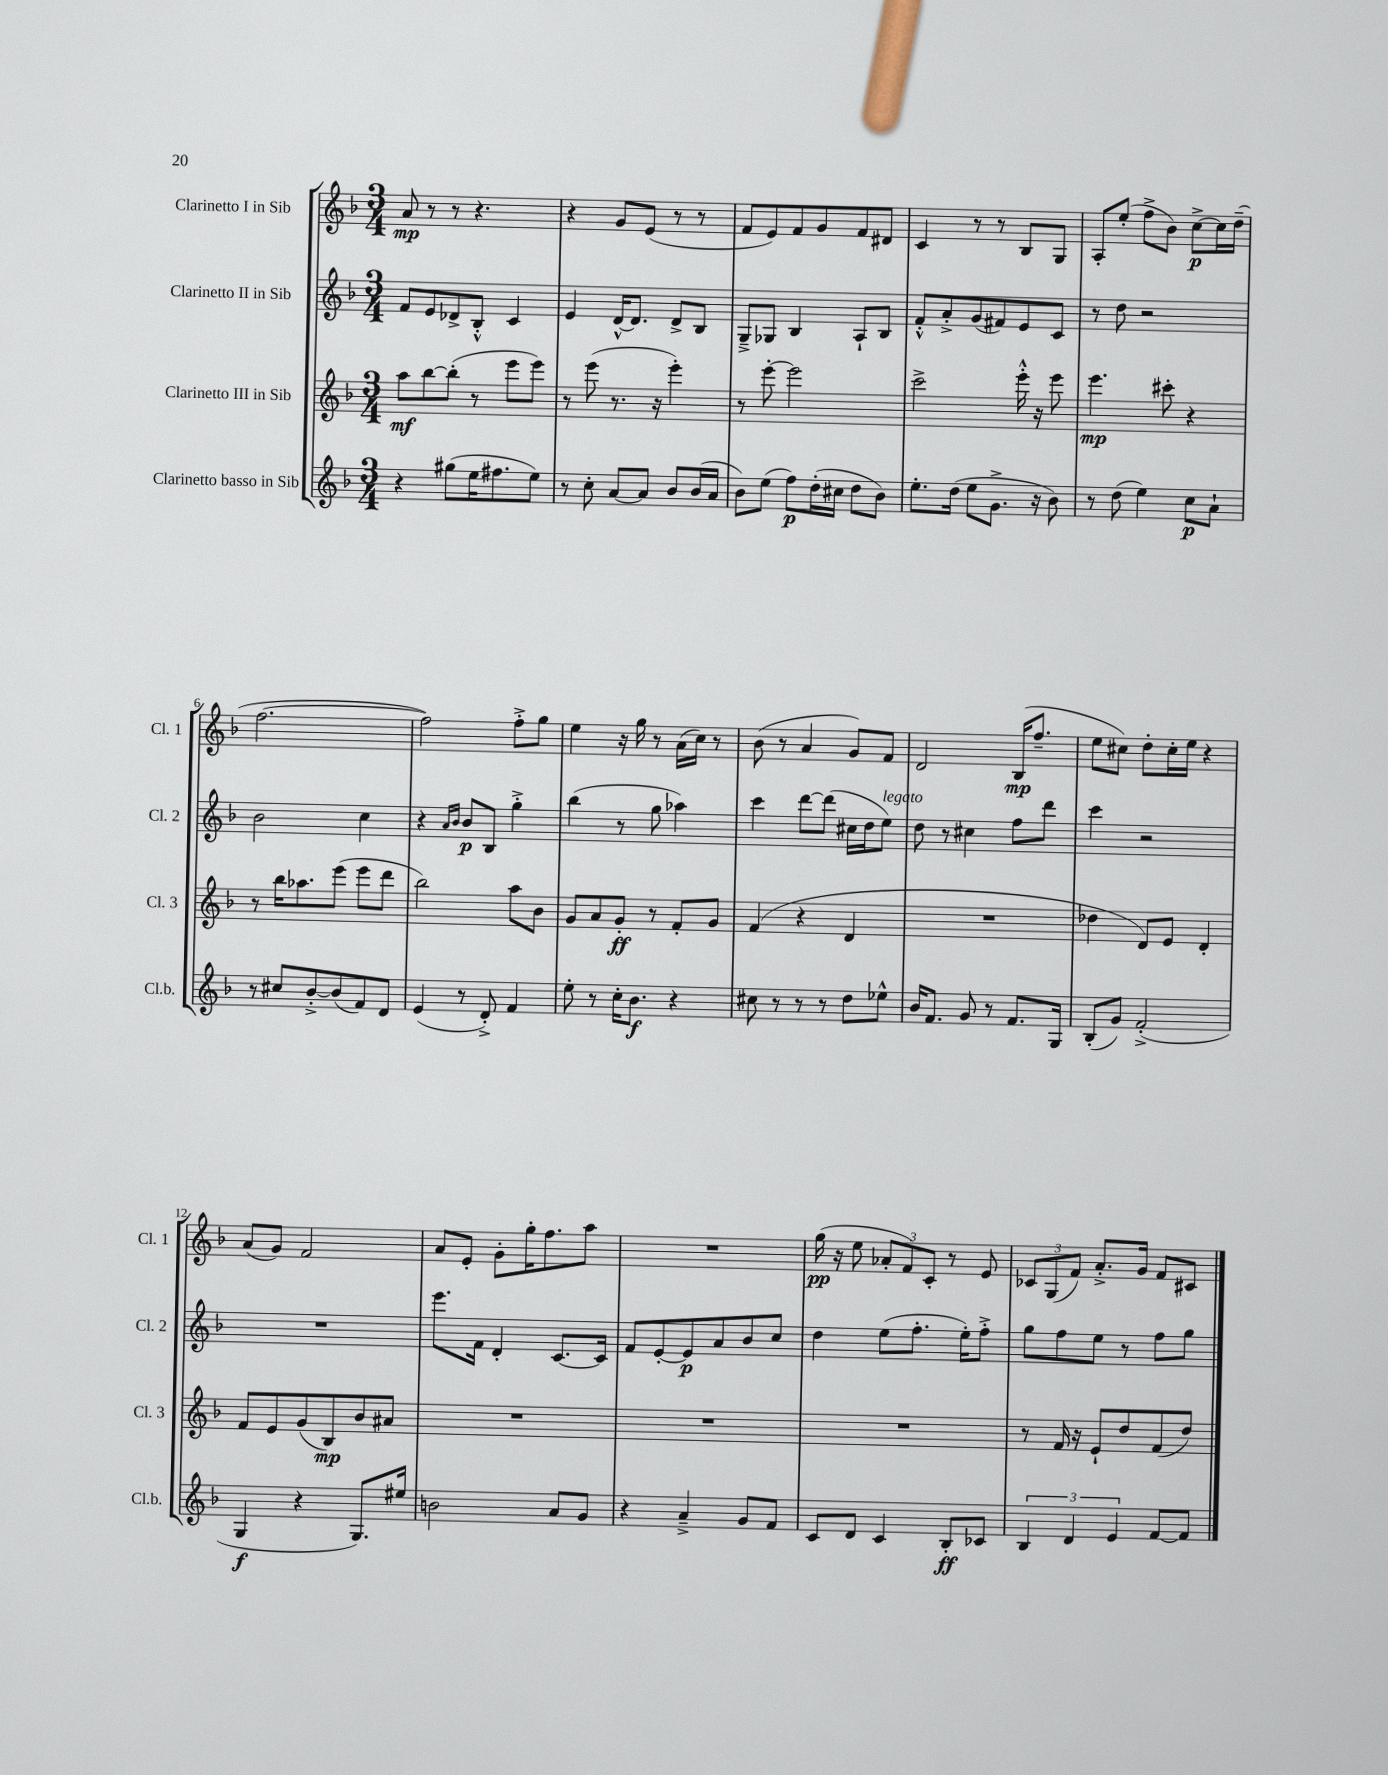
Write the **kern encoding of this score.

**kern	**dynam	**kern	**dynam	**kern	**dynam	**kern	**dynam
*part4	*part4	*part3	*part3	*part2	*part2	*part1	*part1
*staff4	*staff4	*staff3	*staff3	*staff2	*staff2	*staff1	*staff1
*I"Clarinetto basso in Sib	*	*I"Clarinetto III in Sib	*	*I"Clarinetto II in Sib	*	*I"Clarinetto I in Sib	*
*I'Cl.b.	*	*I'Cl. 3	*	*I'Cl. 2	*	*I'Cl. 1	*
*clefG2	*	*clefG2	*	*clefG2	*	*clefG2	*
*k[b-]	*	*k[b-]	*	*k[b-]	*	*k[b-]	*
*M3/4	*	*M3/4	*	*M3/4	*	*M3/4	*
=1	=1	=1	=1	=1	=1	=1	=1
4r	.	8aa\L	mf	8f/L	.	8a/	mp
.	.	[8bb-\	.	8e/	.	8r	.
(8gg#X\L	.	(8bb-'\J]	.	8d-X^/	.	8r	.
16ee\K	.	8r	.	8B-'^^/J	.	4.r	.
8.ff#X\	.	.	.	.	.	.	.
.	.	8eee\L	.	4c/	.	.	.
8ee\J)	.	8eee\J)	.	.	.	.	.
=2	=2	=2	=2	=2	=2	=2	=2
8r	.	8r	.	4e/	.	4r	.
8cc'\	.	(8eee\	.	.	.	.	.
[8a/L	.	8.r	.	[16d^^/KL	.	8g/L	.
.	.	.	.	8.d/J]	.	.	.
8a/J]	.	.	.	.	.	(8e/J	.
.	.	16r	.	.	.	.	.
8b-/L	.	4eee'\)	.	8d^/L	.	8r	.
(16b-/L	.	.	.	8B-/J	.	8r	.
16a/JJ	.	.	.	.	.	.	.
=3	=3	=3	=3	=3	=3	=3	=3
8b-\L)	.	8r	.	8G~^/L	.	8f/L	.
(8ee\J	.	[8eee'\	.	8G-X/J	.	8e/)	.
8ff\L)	p	2eee\]	.	4B-/	.	8f/	.
(16dd'\L	.	.	.	.	.	8g/	.
16cc#X\JJ	.	.	.	.	.	.	.
8dd\L	.	.	.	8A`/L	.	8f/	.
8b-\J)	.	.	.	8B-/J	.	8d#X/J	.
=4	=4	=4	=4	=4	=4	=4	=4
8.ee'\L	.	2ccc^\	.	8f'^^/L	.	4c/	.
.	.	.	.	8a'^/	.	.	.
(16dd\Jk	.	.	.	.	.	.	.
8ee\L	.	.	.	(8g/	.	8r	.
8.g^\J	.	.	.	8f#X/)	.	8r	.
.	.	16eee'^^\	.	8e/	.	8B-/L	.
16r	.	16r	.	.	.	.	.
8b-\)	.	8eee\	.	8c/J	.	8G/J	.
=5	=5	=5	=5	=5	=5	=5	=5
8r	.	4.eee\	mp	8r	.	8A'/L	.
(8dd\	.	.	.	8dd\	.	(8ee'/J	.
4ee\)	.	.	.	2r	.	8ff^\L	.
.	.	8ccc#X'\	.	.	.	8b-\J)	.
8cc\L	p	4r	.	.	.	[8cc^\L	p
8a`\J	.	.	.	.	.	16cc\L]	.
.	.	.	.	.	.	(16dd~\JJ	.
!!LO:LB:g=z
=6	=6	=6	=6	=6	=6	=6	=6
8r	.	8r	.	2b-\	.	[2.ff\	.
8cc#X/L	.	16bb-\KL	.	.	.	.	.
.	.	8.aa-X\	.	.	.	.	.
[8b-'^/	.	.	.	.	.	.	.
(8b-/]	.	(8eee\J	.	.	.	.	.
8f/)	.	8eee\L	.	4cc\	.	.	.
8d/J	.	8ddd\J	.	.	.	.	.
=7	=7	=7	=7	=7	=7	=7	=7
(4e/	.	2bb-\)	.	4r	.	2ff\])	.
.	.	.	.	16qqa/LL	.	.	.
.	.	.	.	16qqb-/JJ	.	.	.
8r	.	.	.	8b-/L	p	.	.
8d'^/)	.	.	.	8B-/J	.	.	.
4f/	.	8aa\L	.	4gg'^\	.	8ff'^\L	.
.	.	8b-\J	.	.	.	8gg\J	.
=8	=8	=8	=8	=8	=8	=8	=8
8ee'\	.	8g/L	.	(4bb-\	.	4ee\	.
8r	.	8a/	.	.	.	.	.
16cc'\KL	.	8g'/J	ff	8r	.	16r	.
8.b-\J	f	.	.	.	.	16gg\	.
.	.	8r	.	8gg\	.	8r	.
4r	.	8f'/L	.	4aa-X\)	.	(16a\LL	.
.	.	.	.	.	.	16cc\JJ)	.
.	.	8g/J	.	.	.	8r	.
=9	=9	=9	=9	=9	=9	=9	=9
8cc#X\	.	(4f/	.	4ccc\	.	(8b-\	.
8r	.	.	.	.	.	8r	.
8r	.	4r	.	[8ddd\L	.	4a/	.
8r	.	.	.	(8ddd\J]	.	.	.
8dd\L	.	4d/	.	16cc#X\LL	.	8g/L)	.
.	.	.	.	16dd\J	.	.	.
!	!	!	!	!LO:TX:a:i:t=legato	!	!	!
8ee-X^^\J	.	.	.	8ee\J)	.	8f/J	.
=10	=10	=10	=10	=10	=10	=10	=10
16b-/KL	.	2.r	.	8dd\	.	2d/	.
8.f/J	.	.	.	.	.	.	.
.	.	.	.	8r	.	.	.
8g/	.	.	.	4cc#X\	.	.	.
8r	.	.	.	.	.	.	.
8.f/L	.	.	.	8ff\L	.	(16B-/KL	mp
.	.	.	.	.	.	8.ff~/J	.
.	.	.	.	8ddd\J	.	.	.
16G/Jk	.	.	.	.	.	.	.
=11	=11	=11	=11	=11	=11	=11	=11
(8B-'/L	.	4dd-X\	.	4ccc\	.	8ee\L	.
8g/J)	.	.	.	.	.	8cc#X\J)	.
(2f'^/	.	8d/L)	.	2r	.	8dd'\L	.
.	.	8e/J	.	.	.	16cc#'\L	.
.	.	.	.	.	.	16ee\JJ	.
.	.	4d'/	.	.	.	4r	.
!!LO:LB:g=z
=12	=12	=12	=12	=12	=12	=12	=12
4G/	f	8f/L	.	2.r	.	(8a/L	.
.	.	8e/	.	.	.	8g/J)	.
4r	.	(8g/	.	.	.	2f/	.
.	.	8B-/)	mp	.	.	.	.
8.G/L)	.	8b-/	.	.	.	.	.
.	.	8a#X/J	.	.	.	.	.
16ee#X/Jk	.	.	.	.	.	.	.
=13	=13	=13	=13	=13	=13	=13	=13
2bn\	.	2.r	.	8.eee\L	.	8a/L	.
.	.	.	.	.	.	8e'/J	.
.	.	.	.	16f\Jk	.	.	.
.	.	.	.	4d'/	.	8g'\L	.
.	.	.	.	.	.	16gg'\K	.
.	.	.	.	.	.	8.ff\	.
8a/L	.	.	.	[8.c/L	.	.	.
8g/J	.	.	.	.	.	8aa\J	.
.	.	.	.	16c/Jk]	.	.	.
=14	=14	=14	=14	=14	=14	=14	=14
4r	.	2.r	.	8f/L	.	2.r	.
.	.	.	.	[8e'/	.	.	.
4a~^/	.	.	.	8e/]	p	.	.
.	.	.	.	8a/	.	.	.
8g/L	.	.	.	8b-/	.	.	.
8f/J	.	.	.	8cc/J	.	.	.
=15	=15	=15	=15	=15	=15	=15	=15
8c/L	.	2.r	.	4dd\	.	(16gg\	pp
.	.	.	.	.	.	16r	.
8d/J	.	.	.	.	.	8ee\	.
4c/	.	.	.	(8ee\L	.	12a-X'/L	.
.	.	.	.	.	.	12f/)	.
.	.	.	.	8.ff'\J	.	.	.
.	.	.	.	.	.	12c'/J	.
8B-'/L	ff	.	.	.	.	8r	.
.	.	.	.	16ee'\KL)	.	.	.
8c-X/J	.	.	.	8ff'^\J	.	8e/	.
=16	=16	=16	=16	=16	=16	=16	=16
6B-/	.	8r	.	8gg\L	.	12c-X/L	.
.	.	.	.	.	.	(12G/	.
.	.	16f/	.	8ff\	.	.	.
6d/	.	.	.	.	.	12f/J)	.
.	.	16r	.	.	.	.	.
.	.	8e`/L	.	8ee\J	.	8.a'^/L	.
6e/	.	.	.	.	.	.	.
.	.	8dd/	.	8r	.	.	.
.	.	.	.	.	.	16g/Jk	.
[8f/L	.	(8f/	.	8ff\L	.	8f/L	.
8f/J]	.	8dd/J)	.	8gg\J	.	8c#X/J	.
==	==	==	==	==	==	==	==
*-	*-	*-	*-	*-	*-	*-	*-
